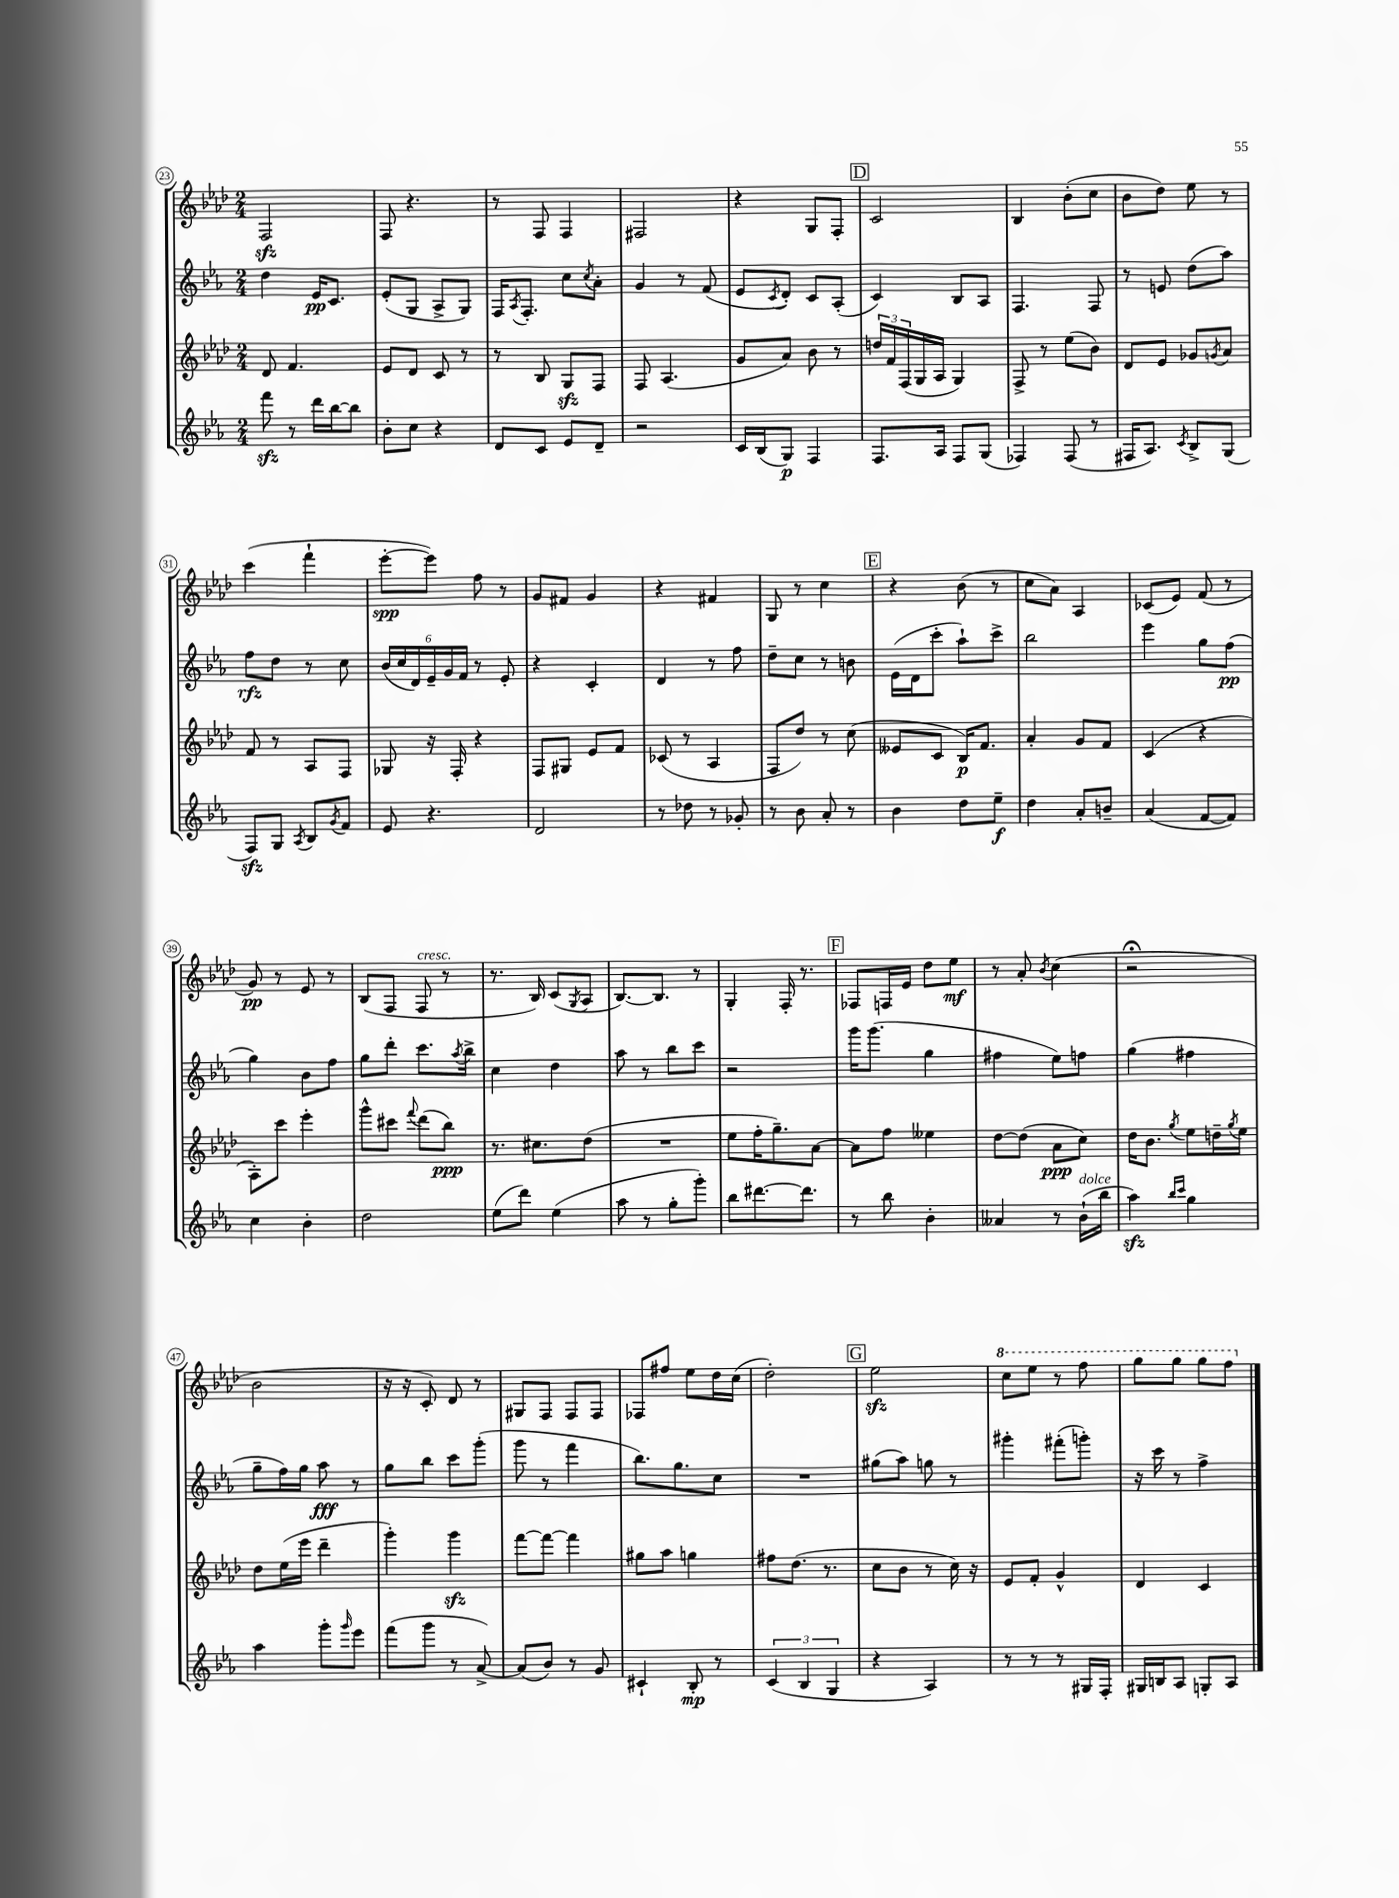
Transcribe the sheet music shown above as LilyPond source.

<<
\new StaffGroup <<
\new Staff = "s0" {
    \clef treble \key aes \major \numericTimeSignature \time 2/4
    f2\sfz |
    f8 r4. |
    r8 f8 f4 |
    fis2 |
    r4 g8 f8-. |
    \mark \markup { \box "D" } c'2 |
    bes4 bes'8-.( c''8 |
    bes'8 des''8) ees''8 r8 |
    c'''4( f'''4-! |
    ees'''8~-.\spp ees'''8) f''8 r8 |
    g'8 fis'8 g'4 |
    r4 fis'4 |
    g8 r8 c''4 |
    \mark \markup { \box "E" } r4 bes'8( r8 |
    c''8 aes'8) aes4 |
    ces'8( ees'8) f'8( r8 |
    g'8\pp) r8 ees'8 r8 |
    bes8( f8 f8^\markup { \italic "cresc." } r8 |
    r8. bes16) c'8( \acciaccatura { g8 } aes8 |
    bes8.~) bes8. r8 |
    g4-. f16-. r8. |
    \mark \markup { \box "F" } fes8 f16 ees'16 des''8 ees''8\mf |
    r8 aes'8-. \acciaccatura { bes'8 } c''4( |
    r2\fermata |
    bes'2 |
    r16 r16 c'8-.) des'8 r8 |
    gis8 f8 f8 f8 |
    fes8 fis''8 ees''8 des''16 c''16( |
    des''2-.) |
    \mark \markup { \box "G" } ees''2\sfz |
    \ottava #1 c'''8 ees'''8 r8 f'''8 |
    g'''8 g'''8 g'''8 f'''8 \ottava #0 \bar "|." |
}
\new Staff = "s1" {
    \clef treble \key ees \major \numericTimeSignature \time 2/4
    d''4 ees'16\pp c'8. |
    ees'8-.( g8 aes8-> g8) |
    f16 \acciaccatura { aes8 } f8.-. c''8 \acciaccatura { c''8 } aes'8-. |
    g'4 r8 f'8( |
    ees'8 \acciaccatura { c'8 } d'8-.) c'8 aes8-.( |
    \mark \markup { \box "D" } c'4) bes8 aes8 |
    f4. f8 |
    r8 e'8 d''8( aes''8) |
    f''8\rfz d''8 r8 c''8 |
    \tuplet 6/4 { bes'16( c''16 d'16) ees'16-- g'16 f'16 } r8 ees'8-. |
    r4 c'4-. |
    d'4 r8 f''8 |
    d''8-- c''8 r8 b'8 |
    \mark \markup { \box "E" } ees'16( d'16 c'''8-. aes''8-!) c'''8-> |
    bes''2 |
    ees'''4 g''8 f''8\pp( |
    g''4) bes'8 f''8 |
    g''8 d'''8-. c'''8. \acciaccatura { aes''8 } bes''16-> |
    c''4 d''4 |
    aes''8 r8 bes''8 c'''8 |
    r2 |
    \mark \markup { \box "F" } g'''16 g'''8.( g''4 |
    fis''4 ees''8) f''8 |
    g''4( fis''4 |
    g''8-- f''16) g''16 aes''8\fff r8 |
    g''8 bes''8 c'''8 g'''8-.( |
    g'''8 r8 f'''4 |
    bes''8.) g''8. c''8 |
    R2 |
    \mark \markup { \box "G" } gis''8( aes''8) g''8 r8 |
    gis'''4-. fis'''8-.( g'''8-.) |
    r16 c'''16 r8 f''4-> \bar "|." |
}
\new Staff = "s2" {
    \clef treble \key aes \major \numericTimeSignature \time 2/4
    des'8 f'4. |
    ees'8 des'8 c'8 r8 |
    r8 bes8 g8\sfz f8 |
    f8 aes4.( |
    g'8 aes'8) bes'8 r8 |
    \mark \markup { \box "D" } \tuplet 3/2 { d''16 f'16 f16( } g16 aes16 g4) |
    f8-> r8 ees''8( bes'8) |
    des'8 ees'8 ges'8 \acciaccatura { g'8 } aes'8 |
    f'8 r8 aes8 f8 |
    ges8 r16 f16-. r4 |
    f8 gis8 ees'8 f'8 |
    ces'8( r8 aes4 |
    f8 des''8) r8 c''8( |
    \mark \markup { \box "E" } eeses'8 c'8 bes16\p) f'8. |
    aes'4-. g'8 f'8 |
    c'4( r4 |
    aes8-.) c'''8 ees'''4-. |
    g'''8-^ cis'''8 \appoggiatura { f'''8 } des'''8( bes''8\ppp) |
    r8. cis''8. des''8( |
    R2 |
    ees''8 f''16-. g''8.--) aes'8~ |
    \mark \markup { \box "F" } aes'8 f''8 eeses''4 |
    des''8~ des''8( aes'8\ppp c''8) |
    des''16 bes'8. \acciaccatura { g''8 } ees''8 d''16-- \acciaccatura { g''8 } ees''16 |
    des''8 ees''16( ees'''16 des'''4-- |
    g'''4-.) g'''4\sfz |
    f'''8~ f'''8~ f'''4 |
    gis''8 aes''8 g''4 |
    fis''8 des''8.( r8. |
    \mark \markup { \box "G" } c''8 bes'8 r8 c''16) r16 |
    ees'8 f'8-. g'4-^ |
    des'4 c'4 \bar "|." |
}
\new Staff = "s3" {
    \clef treble \key ees \major \numericTimeSignature \time 2/4
    f'''8\sfz r8 d'''16 bes''16~ bes''8 |
    bes'8-. c''8 r4 |
    d'8 c'8 ees'8 d'8-- |
    r2 |
    c'16 bes16( g8\p) f4 |
    \mark \markup { \box "D" } f8. aes16 f8 g8( |
    fes4) fes8( r8 |
    fis16 aes8.) \acciaccatura { c'8 } bes8-> g8( |
    f8\sfz) g8 \acciaccatura { aes8 } bes8 \acciaccatura { g'8 } f'8 |
    ees'8 r4. |
    d'2 |
    r8 des''8 r8 ges'8-. |
    r8 bes'8 aes'8-. r8 |
    \mark \markup { \box "E" } bes'4 d''8 ees''8--\f |
    d''4 aes'8-. b'8-- |
    aes'4( f'8~ f'8) |
    c''4 bes'4-. |
    d''2 |
    ees''8( d'''8) ees''4( |
    aes''8 r8 g''8-. g'''8-.) |
    bes''8 dis'''8.~ dis'''8. |
    \mark \markup { \box "F" } r8 bes''8 bes'4-. |
    aeses'4 r8 bes'16-!^\markup { \italic "dolce" }( bes''16 |
    aes''4\sfz) \grace { bes''16 c'''16 } g''4 |
    aes''4 g'''8-. \grace { g'''16 } ees'''8 |
    f'''8( g'''8 r8 aes'8~->) |
    aes'8( bes'8) r8 g'8 |
    cis'4-! bes8-.\mp r8 |
    \tuplet 3/2 { c'4( bes4 g4 } |
    \mark \markup { \box "G" } r4 aes4) |
    r8 r8 r8 gis16 f16-. |
    gis16 b16 aes8 g8-. aes8 \bar "|." |
}
>>
>>
\layout { \context { \Score currentBarNumber = #23 \override BarNumber.stencil = #(make-stencil-circler 0.1 0.3 ly:text-interface::print) } }
